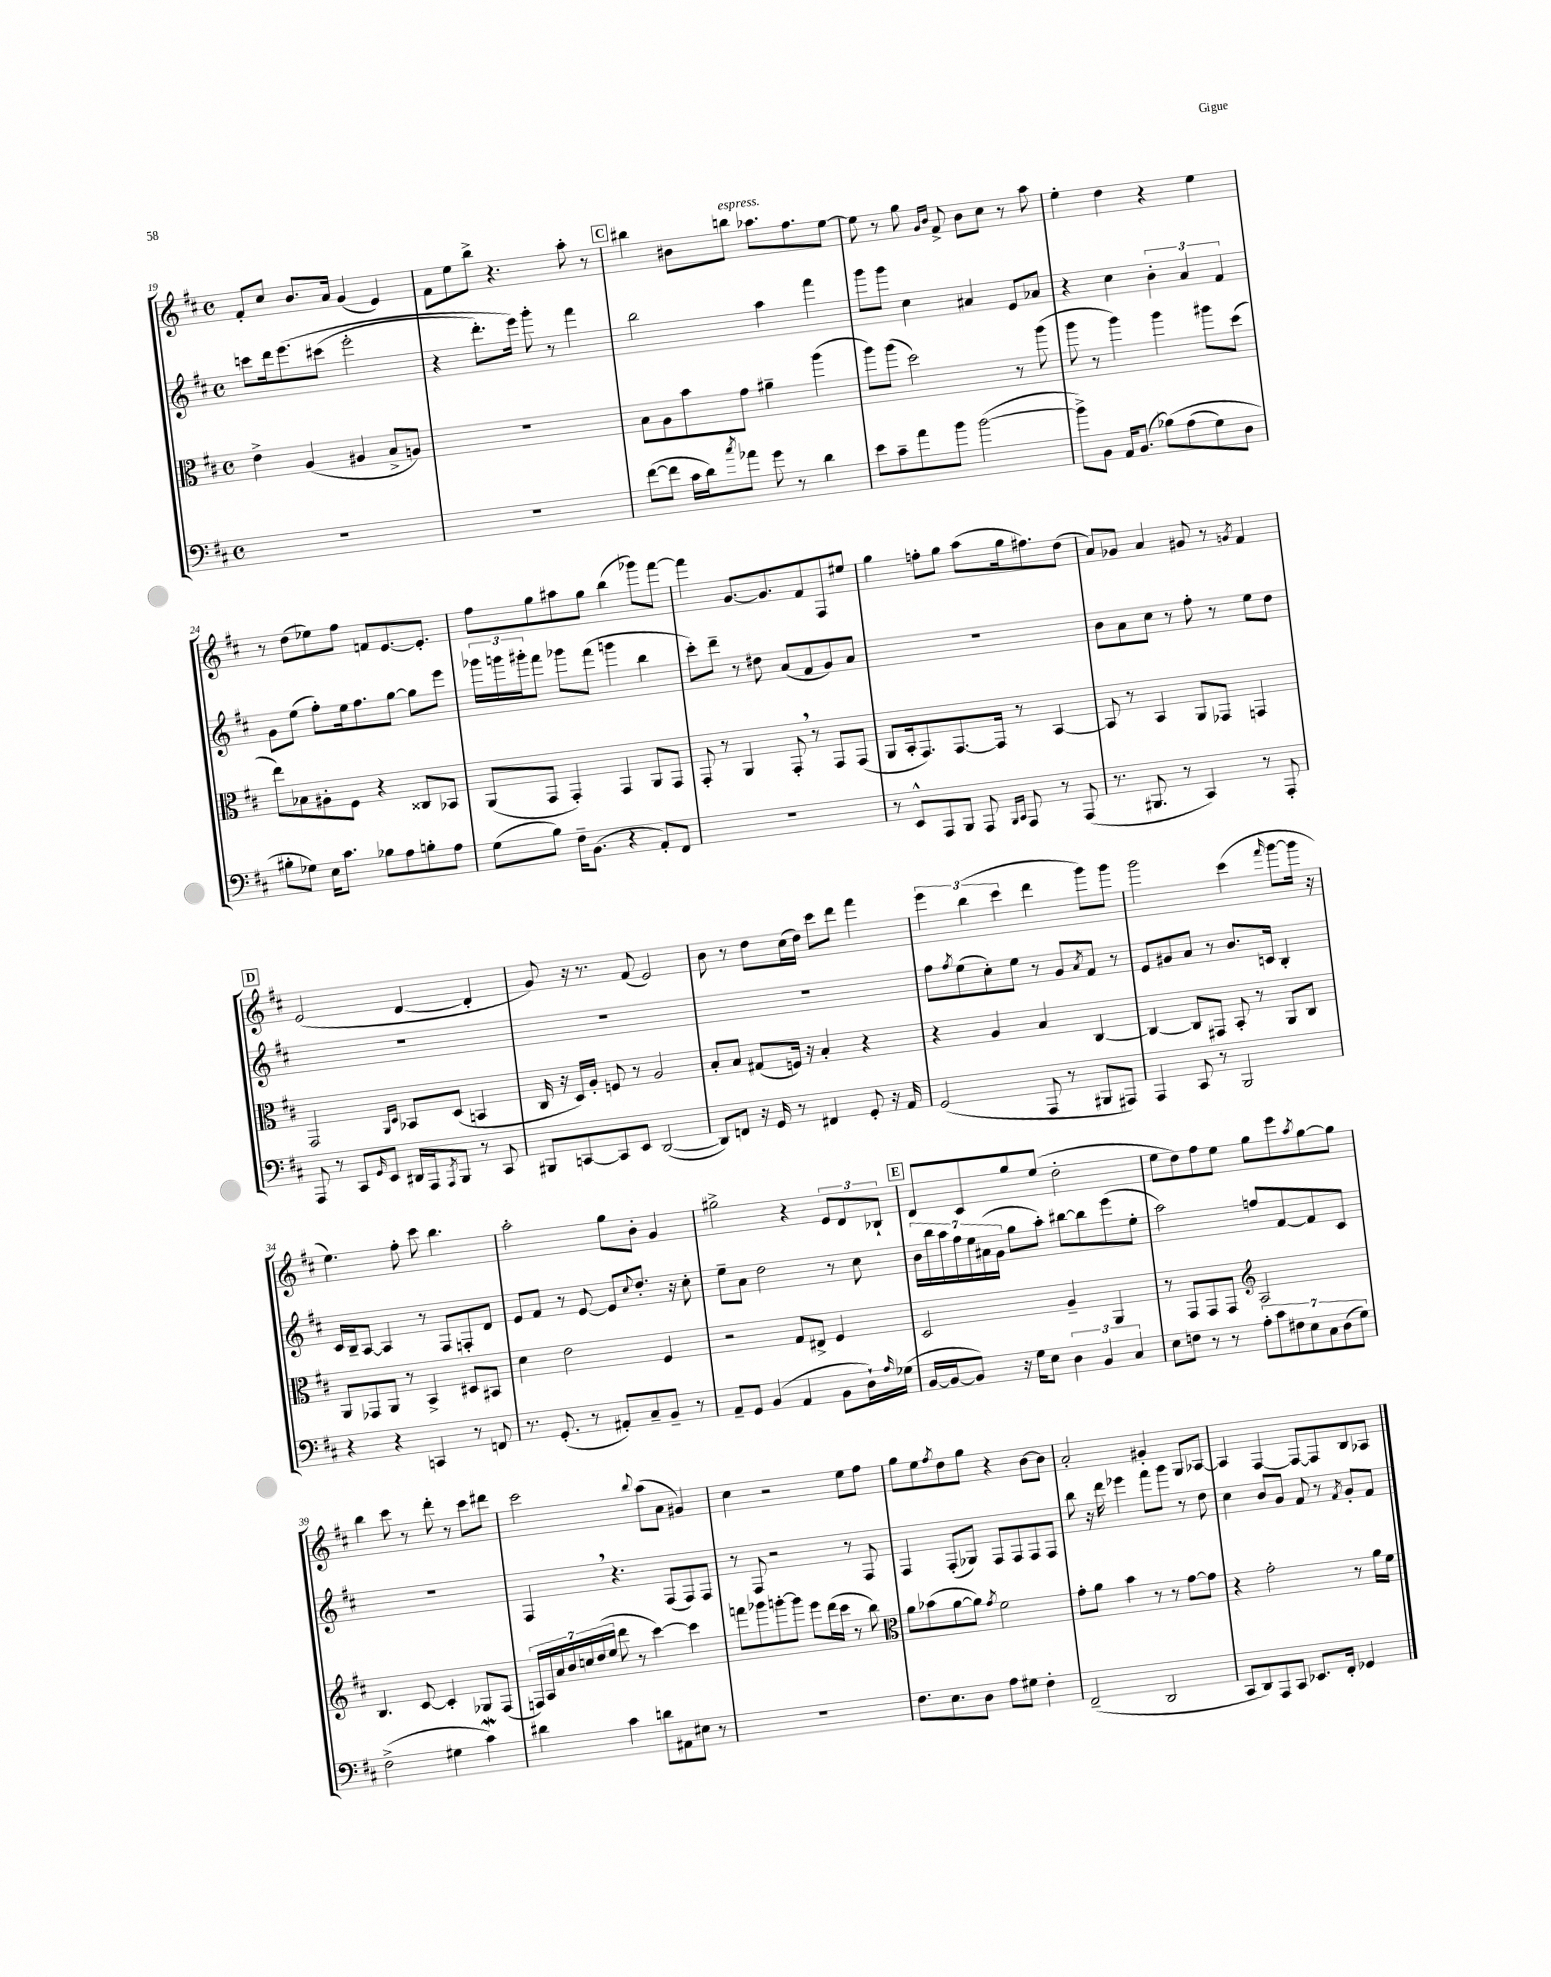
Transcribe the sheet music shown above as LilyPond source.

<<
\new StaffGroup <<
\new Staff = "s0" {
    \clef treble \key d \major \defaultTimeSignature \time 4/4
    fis'8-. cis''8 b'8. a'16 g'4( e'4) |
    fis'8 e''8 b''8-> r4. a''8-. r8 |
    \mark \markup { \box "C" } bis''4 bis'8 b''8^\markup { \italic "espress." } aes''8. fis''8. e''8~ |
    e''8 r8 g''8 \grace { g'16 b'16 } fis'8-> b'8 cis''8 r8 a''8 |
    e''4-. d''4 r4 e''4 |
    r8 d''8( ees''8) fis''8 f'8 e'8.~ e'8.-. |
    fis''8 g''8 ais''8 g''8 b''4( ges'''8) fis'''8~ |
    fis'''4 g'8.~ g'8. fis'8 fis8 eis''8 |
    g''4 f''8-. g''8 a''8( g''16 fis''8.) d''8( |
    a'8) ges'8 a'4 gis'8 r8 \acciaccatura { g'8 } fis'4 |
    \mark \markup { \box "D" } e'2( d'4~ d'4-. |
    g'8) r16 r8. fis'8( e'2) |
    b'8 r8 d''8 cis''16( d''16) cis'''8 d'''8 fis'''4 |
    \tuplet 3/2 { e'''4 b''4( cis'''4 } d'''4 g'''8) g'''8 |
    g'''2 cis'''4( \grace { fis'''16 } g'''8~ g'''16 r16 |
    e''4.) fis''8-. cis'''8 b''4. |
    a''2-. g''8 b'8-. g'4 |
    gis''2-> r4 \tuplet 3/2 { e'8 d'8 bes8-! } |
    \mark \markup { \box "E" } d'8 cis'8 g''8 e''8( d''2-. |
    e''8 d''8) fis''8 e''8 g''8 e'''8 \acciaccatura { a''8 } g''8~ g''8 |
    b''4 cis'''8 r8 d'''8-. r8 cis'''8 dis'''8 |
    cis'''2 \appoggiatura { b''8 } a''8( a'8 gis'4) |
    cis''4 r2 e''8 fis''8 |
    g''8 e''8 \acciaccatura { fis''8 } d''8 g''8 r4 b'8~ b'8 |
    a'2-. gis'4-. g8 aes8~ |
    aes4 fis4~ fis8~ fis8 b8 aes8 \bar "|." |
}
\new Staff = "s1" {
    \clef treble \key d \major \defaultTimeSignature \time 4/4
    c'''8 d'''16 e'''8.\( cis'''8( e'''2-. |
    r4 d'''8.-.) e'''16\) g'''8-. r8 fis'''4 |
    \mark \markup { \box "C" } b''2 a''4 fis'''4 |
    g'''8 g'''8 cis''4 ais'4 e'8 aes'8 |
    r4 cis''4 \tuplet 3/2 { b'4-. a'4 fis'4 } |
    g'8 e''8( fis''8-.) e''16 fis''8. g''8~ g''8 e'''8 |
    \tuplet 3/2 { ges'''16 g'''16 gis'''16-. } fis'''8 ges'''8 fis'''8( g'''4 b''4 |
    cis'''8-.) d'''8-- r8 dis''8 a'8( fis'8 g'8) a'8 |
    R1 |
    b'8 a'8 cis''8 r8 fis''8-. r8 e''8 d''8 |
    \mark \markup { \box "D" } R1 |
    R1 |
    R1 |
    fis''8 \acciaccatura { fis''8 } e''8( cis''8-.) e''8 r8 g'8 \acciaccatura { a'8 } fis'8 r8 |
    e'8 gis'8 a'8 r8 b'8. c'16 b4-. |
    cis'16 b16-- a8~ a4 r8 fis8 f8-. d'8 |
    e'8 fis'8 r8 e'8~ e'8 \appoggiatura { cis''8 } d''8.-. r16 cis''8-. |
    e''8-- a'8 d''2 r8 cis''8 |
    \mark \markup { \box "E" } \tuplet 7/4 { b'16 b''16 a''16 fis''16 e''16 ais'16( g'16 } g''8 a''8-.) bis''8~ bis''8 e'''8( e''8-. |
    a''2) f''8 fis'8~ fis'8 cis'8 |
    R1 |
    fis4 \breathe r4. fis8( fis8) fis8 |
    r8 fis8 r2 r8 fis8 |
    fis4 fis8-.( ges8) fis8 fis8 fis8 fis8 |
    b''8 r16 d'''16 ees'''4 fis'''8 g'''8 r8 d''8 |
    cis''4 b'8 g'8 fis'8 r8 \acciaccatura { fis'8 } g'8-. fis'8 \bar "|." |
}
\new Staff = "s2" {
    \clef alto \key d \major \defaultTimeSignature \time 4/4
    e'4-> a4( ais4 b8-> a8) |
    R1 |
    \mark \markup { \box "C" } b8 a8 b'8 g'8 ais'4-- a''4( |
    a''8) a''8( d''2) r8 a''8( |
    a''8 r8 a''4) a''4 ais''8 d''8( |
    e''8) bes8 ais8-. fis8 r4 cisis8 bes,8 |
    a,8( g,8 g,4-.) g,4 a,8 g,8 |
    g,8-. r8 a,4 g,8-. \breathe r8 g,8 g,8( |
    a,8 b,16-. g,8.) g,8.~ g,16 r8 b,4~ |
    b,8 r8 b,4 a,8 ges,8 g,4 |
    \mark \markup { \box "D" } g,2 \grace { a,16 d16 } bes,8 d8( b,4 |
    cis16 r16 d16) a16-. f8 r8 a2 |
    b8-. b8 gis8( f16) r16 b4-. r4 |
    r4 a4 b4 cis4~ |
    cis4~ cis8 gis,8 b,8-. r8 a,8 cis8 |
    a,8 ges,8 a,8 r8 b,4-> dis8 bis,8 |
    d'4 e'2 fis4 |
    r2 g8 eis8-> fis4 |
    \mark \markup { \box "E" } d2 a4-- a,4 |
    r8 g,8 g,8 g,8 \clef treble a2 |
    b4. cis'8~ cis'4-. ges8 fis8( |
    \tuplet 7/4 { f16) a16 a'16 b'16 c''16 d''16( e''16 } d'''8 r8 cis'''4~) cis'''4 |
    f'''8 ges'''8 g'''8~-. g'''8 e'''8 d'''16( cis'''16 r8 b''8) |
    \clef alto a'8 bes'8( a'8~ a'8) \acciaccatura { g'8 } fis'2 |
    g'8-. a'8 b'4 r8 r8 g'8~ g'8 |
    r4 g'2-. r8 a'16 fis'16 \bar "|." |
}
\new Staff = "s3" {
    \clef bass \key d \major \defaultTimeSignature \time 4/4
    R1 |
    R1 |
    \mark \markup { \box "C" } fis'8~( fis'8 cis'16 d'16) \acciaccatura { cis''8 } aes'8 g'8 r8 d'4 |
    e'8 cis'8-- a'8 b'8 b'2~( |
    b'8->) b,8 a,16 b,8.( bes8)\( a8( g8) d8 |
    bis8-. ges8\) e16 cis'8. bes8 a8 b8-. a8 |
    g8( b8) fis16-- b,8.( r4 a,8-.) fis,8 |
    R1 |
    r8 e,8-^ a,,8 b,,8 a,,8 \grace { b,,16 cis,16 } a,,8 r8 a,,8( |
    r8. bis,,8. r8 cis,4) r8 a,,8-. |
    \mark \markup { \box "D" } a,,8 r8 cis,8 \grace { g,16 } e,8 dis,16 a,,16 \acciaccatura { a,,8 } b,,8 r8 cis,8 |
    bis,,8 c,8~ c,8 e,8 d,2~( |
    d,8) f,8 r16 g,16 r8 fis,4 g,8-. r16 a,16 |
    g,2( a,,8 r8 bis,,8 ais,,8) |
    a,,4 cis,8 r8 b,,2 |
    r4 r4 c,4 r8 f,8 |
    r8. g,8.-.( r8 ais,8-.) cis8-- b,8-- r8 |
    a,8-- g,8 b,4( a,4 b,8 d16-!) \grace { a16 } ges16( |
    \mark \markup { \box "E" } b,16~ b,16~ b,8) r16 g16 e8 \tuplet 3/2 { d4 b,4 cis4 } |
    e8 f8 r8 r8 \tuplet 7/4 { a8-. cis'8 fis8 e8 cis8 d8( g8) } |
    fis2->( gis4 cis'4\mordent) |
    dis'4 cis'4 d'8 ais,8 eis8 r8 |
    R1 |
    fis8. e8. d8 a8 gis8 fis4-. |
    fis,2--( d,2 |
    cis,8 d,8) a,,8 cis,8 ees,8. fis,16-. ges,4 \bar "|." |
}
>>
>>
\layout { \context { \Score currentBarNumber = #19 } }
